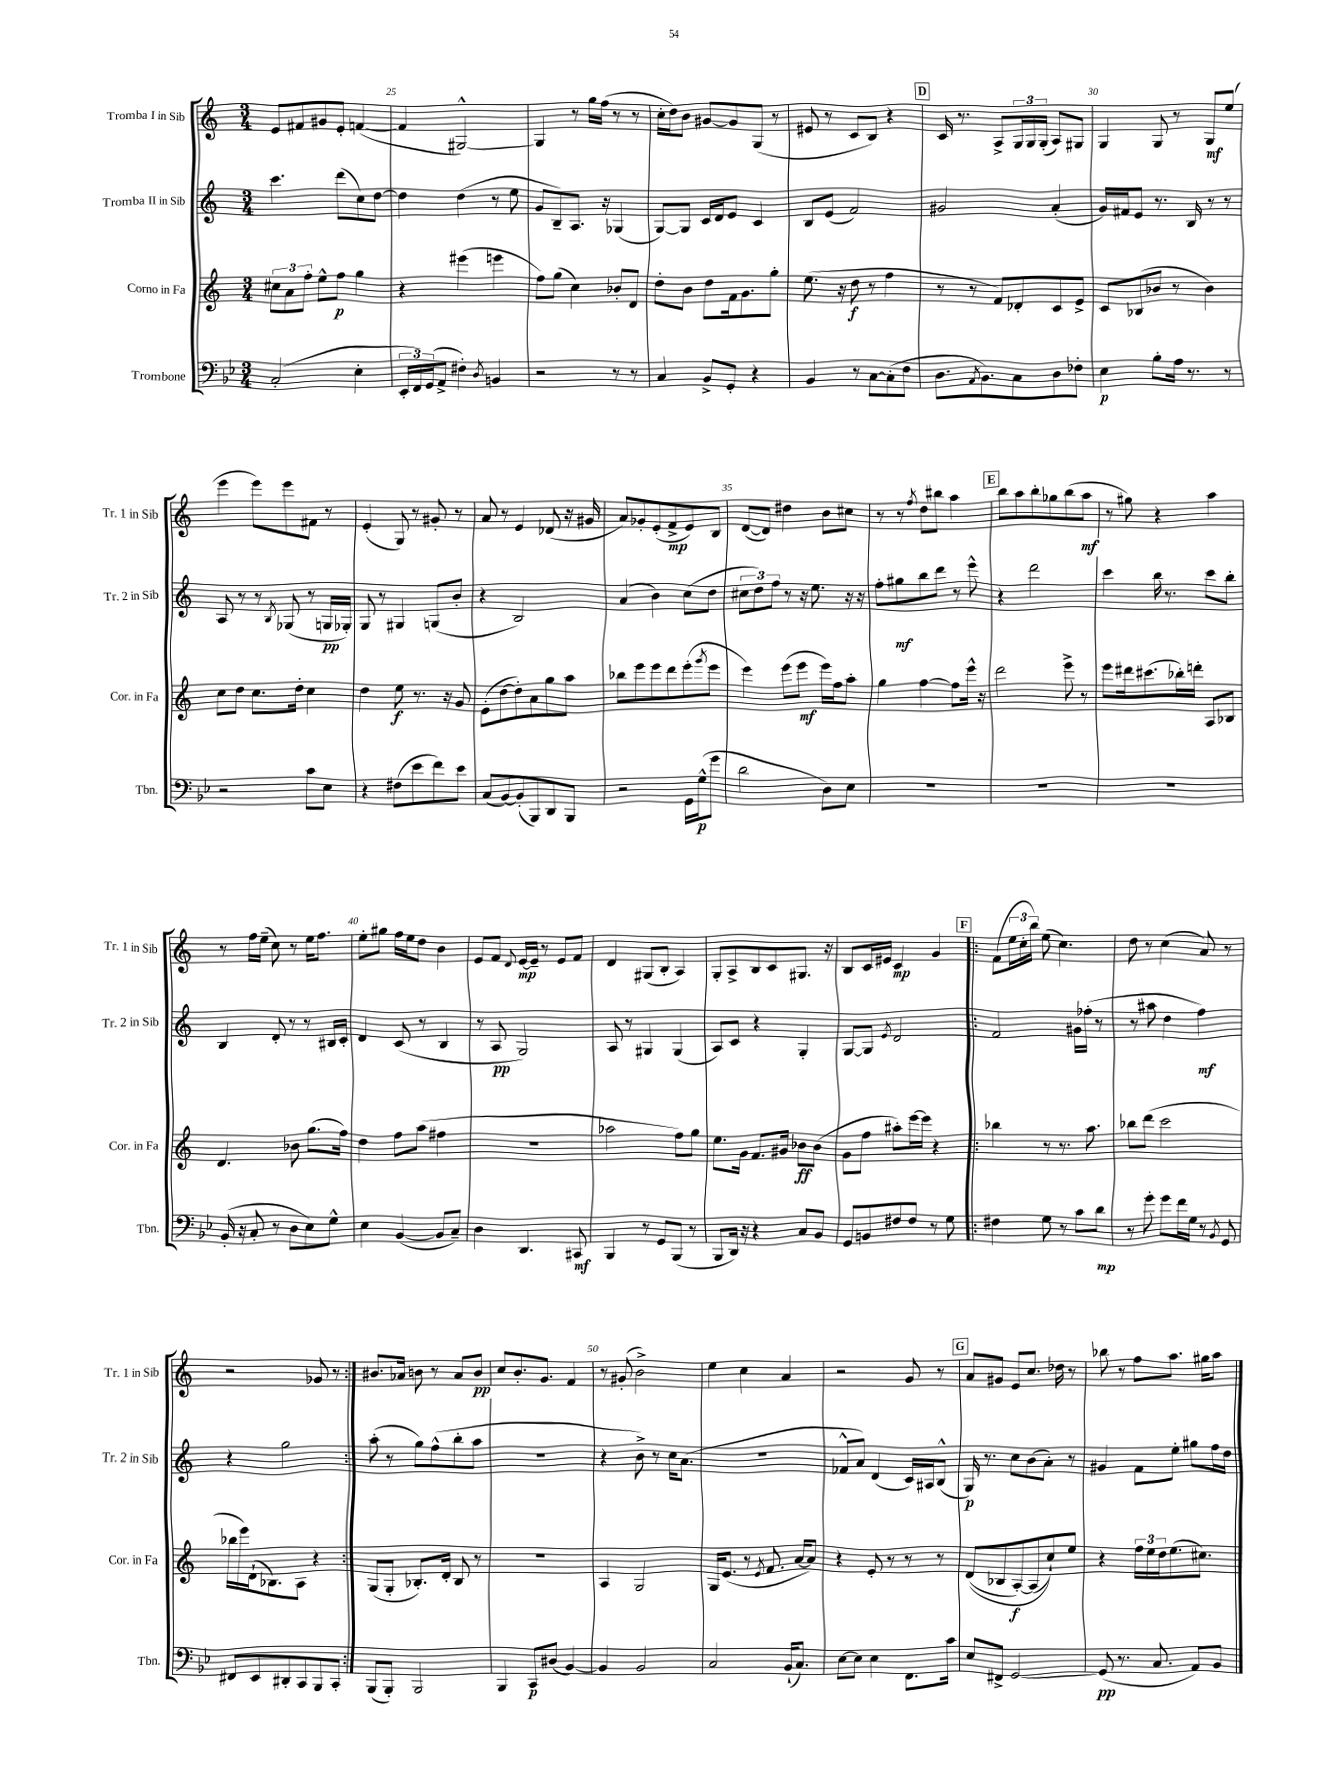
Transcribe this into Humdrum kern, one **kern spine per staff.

**kern	**kern	**kern	**kern
*staff4	*staff3	*staff2	*staff1
*clefF4	*clefG2	*clefG2	*clefG2
*k[b-e-]	*k[]	*k[]	*k[]
*M3/4	*M3/4	*M3/4	*M3/4
(2C'	12cc#	4.ccc	8e
.	12a	.	.
.	.	.	8f#
.	12ff'	.	.
.	8ee^^	.	8g#
.	8ff	(8ddd	8e'
4E-'	4gg	8cc)	([4f
.	.	[8dd	.
=	=	=	=
24EE-'	4r	4dd]	4f]
24FF)	.	.	.
(24GG	.	.	.
8AA^	.	.	.
4F#')	(4eee#	(4dd	[2G#^^)
8qD	.	.	.
4BB	4eee	8r	.
.	.	8ee	.
=	=	=	=
2r	8ff)	8g	4G#]
.	(8gg	8B~)	.
.	4cc)	8.A	8r
.	.	.	16gg
.	.	16r	(16ff
8r	8b-'	(4G-	8r
8r	8d	.	8r
=	=	=	=
4C	8dd'	[8G)	16cc'
.	.	.	16dd)
.	8b	8G]	8b
8BB-^	8dd	16c	[8g#
.	.	16d	.
8GG'	16f	8e	8g#]
.	8.g	.	.
4r	.	4c	(8G
.	8gg'	.	8r
=	=	=	=
4BB-	(8.ee	8B	8e#
.	.	(8e	8r
.	16r	.	.
8r	8dd	2f)	8c
[8C	8r	.	8B)
(8C']	4ff	.	4r
8F	.	.	.
=	=	=	=
8.D	8r	2g#	16c
.	.	.	8.r
.	8r	.	.
8qAA	.	.	.
8.BB-)	.	.	.
.	8f)	.	8A^
8C	8d-'	.	24G
.	.	.	24G
.	.	.	(24G'
8D	8c	(4a'	8A)
8F-'	8e^	.	8G#
=	=	=	=
4E-	8c	16g)	4G
.	.	16f#	.
.	(8B-	8e	.
8B-'	8b-	8.r	8G
16A	8r	.	8r
8.r	.	16B	.
.	4b-)	8r	8G
8r	.	8r	(8ee
=	=	=	=
2r	8cc	8A	4eee
.	8dd	8r	.
.	8.cc	8r	8eee)
.	.	8qB	.
.	.	(8G-	8eee
.	16dd'	.	.
8c	4cc	8r	8f#
8E-	.	16G	8r
.	.	16G-')	.
=	=	=	=
4r	4dd	8G	(4e'
.	.	8r	.
(8F#	8ee	4G#	8G)
8e-	8.r	.	8r
8f)	.	(8G	8g#'
.	16r	.	.
8e-	8g	8b'	8r
=	=	=	=
(8C	(8e'	4r	8a
[8BB-)	[8dd	.	8r
(8BB-']	8dd'])	2B)	4e
8BBB-)	8a	.	.
8DD	8gg	.	(8d-
8BBB-	8aa	.	16r
.	.	.	16g#
=	=	=	=
2r	8bb-	(4a	8a)
.	8eee	.	8g-'
.	8eee	4b)	(8e'
.	8ddd	.	8f^
16GG	(8eee'	(8cc	8e)
(16G^^	.	.	.
.	8qggg	.	.
8g	8eee	8dd	8B
=	=	=	=
2d	4eee)	12cc#	([8d
.	.	12dd)	.
.	.	.	8d])
.	.	12ff	.
.	(8eee	8r	4dd#
.	8eee	16r	.
.	.	8.ee	.
8D)	16eee)	.	8b
.	16ff	.	.
8E-	8aa'	16r	8cc#
.	.	16r	.
=	=	=	=
2.r	4gg	8ff'	8r
.	.	8gg#	8r
.	.	.	8qff
.	[4ff	8bb	8dd
.	.	8ddd	8bb#
.	8ff]	8r	4aa
.	16eee^^	8eee^^	.
.	16r	.	.
=	=	=	=
2.r	2ddd	4r	8bb
.	.	.	8aa
.	.	2ddd	8bb'
.	.	.	8gg-
.	8eee^	.	(8bb
.	8r	.	8aa
=	=	=	=
2.r	8eee	4ccc	8r
.	16ddd#	.	8gg#)
.	(8.ccc#	.	.
.	.	16bb	4r
.	.	8.r	.
.	16bb-')	.	.
.	16ddd'	.	.
.	8A	8ccc	4aa
.	8B-	8bb'	.
=	=	=	=
(16BB-'	4.d	4B	8r
16r	.	.	.
8C'	.	.	16ff
.	.	.	(16ee~
8r	.	8d'	8cc)
8D	8b-	8r	8r
8E-)	(8.gg	8r	16ee
.	.	.	8.ff
8G^^	.	16B#	.
.	16ff)	16c'	.
=	=	=	=
4E-	4dd	4d	8ee'
.	.	.	8gg#
([4BB-	8ff	(8c	16ff
.	.	.	16ee
.	(8aa	8r	8dd
8BB-]	4ff#	4B	4b
8C~)	.	.	.
=	=	=	=
4D	2.r	8r	8e
.	.	8A	8f
.	.	.	8qqd
4.DD	.	2G)	[16e
.	.	.	16e~]
.	.	.	8r
.	.	.	8e
8CC#	.	.	8f
=	=	=	=
4BBB-	2aa-	8A	4d
.	.	8r	.
8r	.	4G#	(8G#
8GG	.	.	8B'
(8BBB-	8ff)	(4G#	4A)
8r	8gg	.	.
=	=	=	=
8BBB-	8.ee	8A)	8G'
16DD)	.	8c	8A^
16r	16g	.	.
4r	8.f	4r	8B
.	.	.	8c
.	16g#	.	.
8C	8b-	4G'	8.G#
8BB-	(8b-	.	.
.	.	.	16r
=	=	=	=
8GG	8g	[8G	8B
8BB	8ff	8G]	16c
.	.	.	16e#
.	.	8qe	.
8F#	8aa#')	2d	4c
8F#	[16eee	.	.
.	16eee]	.	.
8r	4r	.	4g
8G	.	.	.
=!|:	=!|:	=!|:	=!|:
4F#	4bb-	2f	(8f
.	.	.	24ee
.	.	.	24cc'
.	.	.	24bb)
8G	8r	.	(8ee
8r	8.r	.	4.cc)
8c	.	16g#	.
.	8.aa	(16ff-'	.
8d	.	8r	.
=	=	=	=
8r	8bb-	8r	8dd
8g'	(8ddd	8aa#	8r
8g	2ccc	4dd	(4cc
16f	.	.	.
16G	.	.	.
8r	.	4ff)	8a)
8qBB-	.	.	.
8GG	.	.	8r
=	=	=	=
8FF#	16bb-	4r	2r
.	16eee)	.	.
8EE-	(16d`	.	.
.	8.B-)	.	.
8DD#'	.	2gg	.
8CC	8A	.	.
8BBB-	4r	.	8g-
8CC'	.	.	8r
=:|!	=:|!	=:|!	=:|!
(8BBB-	(8G	(8aa'	8.b#
8BBB-')	8G'	8r	.
.	.	.	16a-
2BBB-	8.B-')	8gg)	8b
.	.	(8ff^^	8r
.	16d'	.	.
.	8B-	8bb'	8a-
.	8r	8aa	8b
=	=	=	=
4BBB-	2.r	2.r	8cc
.	.	.	8.b'
8CC	.	.	.
.	.	.	8.g
(8D#	.	.	.
[4BB-)	.	.	4f
=	=	=	=
4BB-]	4A	4r	8r
.	.	.	(8g#'
2BB-	2G	8b^)	2b^)
.	.	8r	.
.	.	16cc	.
.	.	(8.a	.
=	=	=	=
2C	16G	2.r	4ee
.	(8.e	.	.
.	8r	.	4cc
.	8qe	.	.
.	8.f	.	.
(16BB-`	.	.	4a
8.C)	[16a	.	.
.	8a])	.	.
=	=	=	=
[8E-	4r	8f-^^	2r
8E-]	.	8a)	.
4E-	8e'	(4d	.
.	8r	.	.
8.FF	8r	16c)	8g
.	.	16A#	.
.	8r	(8B^^	8r
16c	.	.	.
=	=	=	=
8E-	&((8d	16G)	8a
.	.	8.r	.
8FF#^	8B-	.	8g#
[2GG	[8A')	8cc	8e
.	(8A]	(8b	8.cc
.	8cc`)&)	8a')	.
.	.	.	16dd-
.	8ee	8r	8r
=	=	=	=
(8GG]	4r	4g#	8bb-
8.r	.	.	8r
.	24ff	8f	8ff
.	24ee	.	.
8.C	.	.	.
.	24dd	.	.
.	(8.ee	8ee'	8.aa
8AA)	.	8gg#	.
.	8.cc#)	.	16gg#
8BB-	.	16ff	8aa
.	.	16dd	.
==	==	==	==
*-	*-	*-	*-
